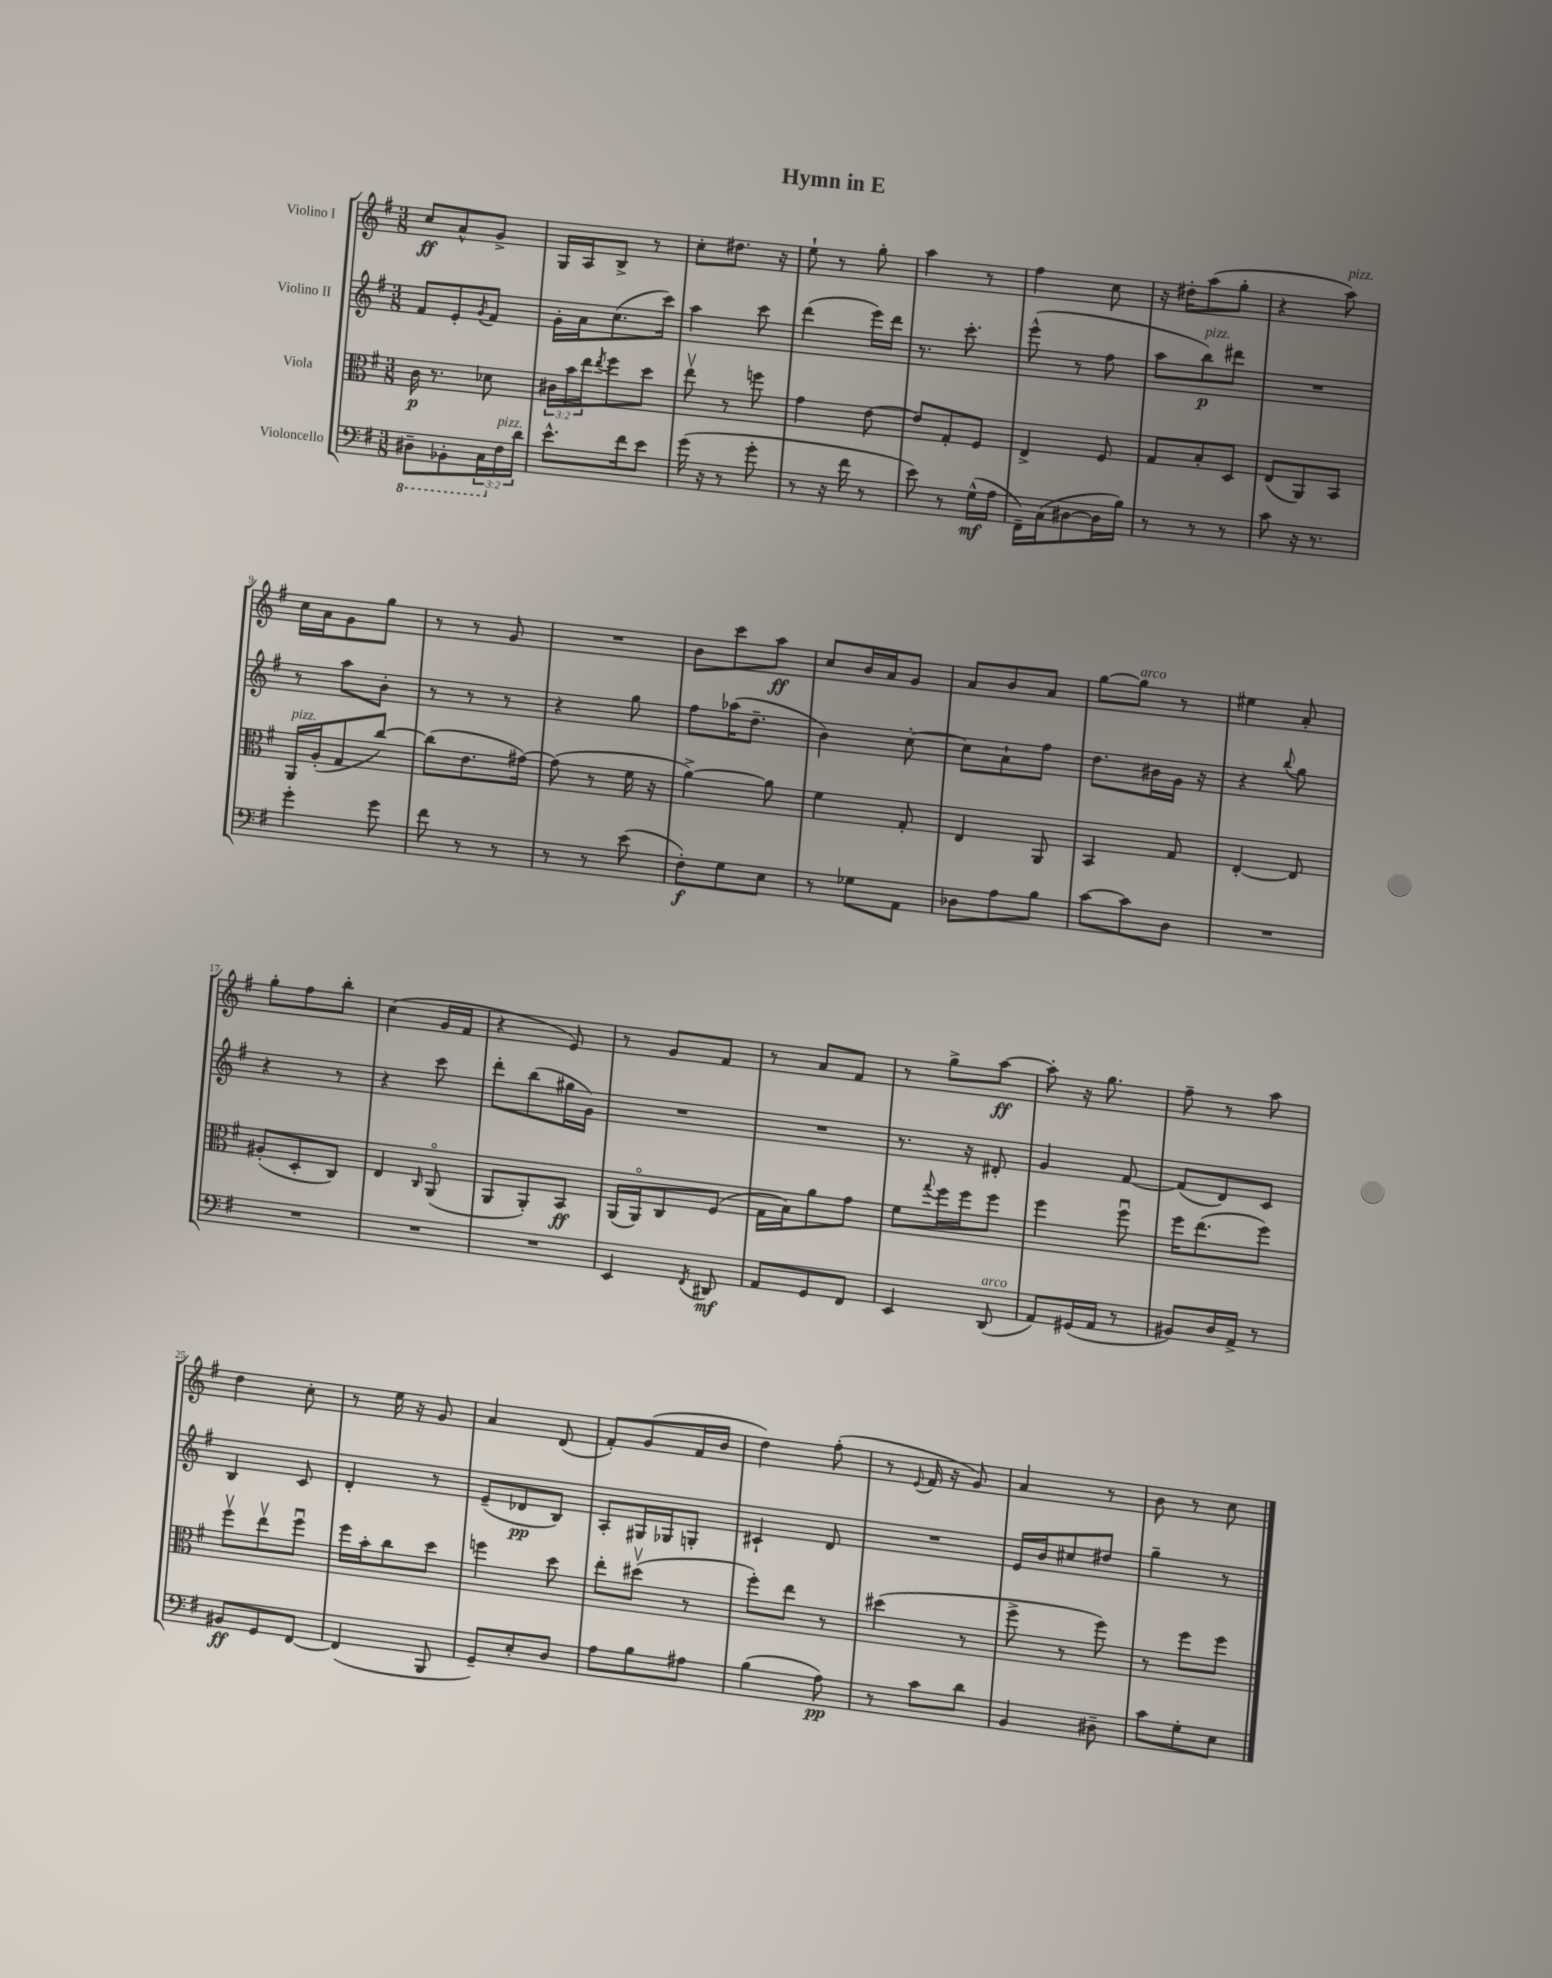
\header { title = "Hymn in E" }
<<
\new StaffGroup <<
\new Staff = "s0" \with { instrumentName = "Violino I" } {
    \clef treble \key g \major \numericTimeSignature \time 3/8
    c''8\ff a'8-^ g'8-> |
    g16 a16 b8-> r8 |
    c''8-. dis''8. r16 |
    e''8-! r8 g''8-. |
    a''4 r8 |
    fis''4 c''8 |
    r16 dis''16-. a''8( g''8-. |
    r4 a''8^\markup { \italic "pizz." }) |
    c''16 a'16 g'8 g''8 |
    r8 r8 g'8 |
    R4. |
    b'8 c'''8 a''8\ff |
    c''8 b'16 a'16 g'8 |
    a'8 b'8 a'8 |
    g''8~ g''8^\markup { \italic "arco" } r8 |
    eis''4 a'8-. |
    g''8-. fis''8 b''8-. |
    c''4( g'16 fis'16 |
    r4 e'8) |
    r8 g'8 fis'8 |
    r8 a'8 fis'8 |
    r8 g''8-> a''8~\ff |
    a''8-. r16 g''8. |
    fis''8-- r8 a''8 |
    d''4 c''8-. |
    r8 e''16 r16 g'8 |
    a'4 d'8( |
    fis'8-.) g'8( fis'16 b'16 |
    d''4) fis''8-.( |
    r8 \appoggiatura { e'8 } fis'16 r16 g'8) |
    a'4 r8 |
    b'8 r8 c''8 \bar "|." |
}
\new Staff = "s1" \with { instrumentName = "Violino II" } {
    \clef treble \key g \major \numericTimeSignature \time 3/8
    fis'8 e'8-. \acciaccatura { g'8 } fis'8 |
    g'16-. a'16 c''8.( c'''16) |
    a''4 c'''8 |
    d'''4( e'''16) d'''16 |
    r8. c'''8.-. |
    e'''8-^( r8 fis''8 |
    a''8 b''8\p^\markup { \italic "pizz." }) dis'''8 |
    R4. |
    r8 a''8 b'8-. |
    r8 r8 r8 |
    r4 g''8 |
    fis''8 aes''16( d''8.-- |
    b'4) c''8~-. |
    c''8 a'8-! fis''8 |
    d''8. bis'16 g'16 r16 |
    r4 \appoggiatura { b''8 } g''8 |
    r4 r8 |
    r4 c'''8 |
    d'''8-. b''8( gis''16 g'16) |
    R4. |
    R4. |
    r8. r16 dis'8-. |
    g'4 fis'8~ |
    fis'8( d'8) c'8 |
    b4 c'8 |
    d'4-. r8 |
    e'8--( des'8\pp b8) |
    a8-. gis16 ges16 g8-. |
    cis'4-! d'8 |
    R4. |
    e'16 b'16 cis''8 dis''8 |
    g''4-- r8 \bar "|." |
}
\new Staff = "s2" \with { instrumentName = "Viola" } {
    \clef alto \key g \major \numericTimeSignature \time 3/8 \override Staff.TupletNumber.text = #tuplet-number::calc-fraction-text
    c'16\p r8. des'8 |
    \tuplet 3/2 { cis'16 b'16 e''16 } \acciaccatura { e''8 } fis''8 d''8 |
    e''8\upbow r8 f''8 |
    g'4 e'8~ |
    e'8 g8-. fis8 |
    e4-> fis8 |
    g8 b8-. d8 |
    e8( a,8) b,8 |
    a,16^\markup { \italic "pizz." } a16-.( g8 c''8~) |
    c''8( e'8. gis'16~) |
    gis'8( r8 fis'16 r16 |
    a'4~->) a'8 |
    fis'4 g8-. |
    e4 a,8 |
    b,4 g8 |
    e4~-. e8 |
    ais8-.( d8-. c8) |
    e4 \grace { c16 } a,8\flageolet( |
    a,8 a,8-.) b,8\ff |
    a,16( a,16\flageolet) c8 fis8( |
    g16 b16) a'8 g'8 |
    fis'8 \appoggiatura { g''8 } fis''16 fis''16 fis''8 |
    fis''4 fis''8\downbow |
    fis''16 e''8.( fis''8) |
    fis''8\upbow e''8\upbow fis''8\downbow |
    fis''16 b'16-. c''8 d''8 |
    f''4 d''8 |
    e''8-. dis''8\upbow( r8 |
    fis''8-.) e''8 r8 |
    dis''4( r8 |
    fis''8-> r8 fis''8) |
    r8 fis''8 fis''8 \bar "|." |
}
\new Staff = "s3" \with { instrumentName = "Violoncello" } {
    \clef bass \key g \major \numericTimeSignature \time 3/8 \override Staff.TupletNumber.text = #tuplet-number::calc-fraction-text
    \ottava #-1 dis,8-- bes,,8-. \tuplet 3/2 { c,16 \ottava #0 fis16^\markup { \italic "pizz." } d'16 } |
    e'8.-^ fis'16 e'8 |
    g'16( r16 r8 g'8-. |
    r8 r16 fis'16 r8 |
    e'8) r8 g16-^\mf( a16 |
    fis,16--) c16( dis8~ dis16 b16) |
    r8 r8 r8 |
    c'8 r16 r8. |
    g'4-. g'8 |
    fis'8 r8 r8 |
    r8 r8 e'8( |
    fis8-.\f) g8 e8 |
    r8 ges8 a,8 |
    des8 a8 b8 |
    c'8~ c'8 d8 |
    R4. |
    R4. |
    R4. |
    R4. |
    e,4 \acciaccatura { fis,8 } dis,8\mf |
    a,8 g,8 fis,8 |
    e,4 d,8^\markup { \italic "arco" }( |
    a,8) gis,16( a,16 r8 |
    bis,8) d16 a,16-> r8 |
    bis,8\ff g,8 fis,8~ |
    fis,4( b,,8 |
    g,8--) e8-. d8 |
    a8 b8 ais8 |
    b4( a8\pp) |
    r8 c'8 d'8 |
    b,4 dis8-- |
    c'8 g8-. e8 \bar "|." |
}
>>
>>
